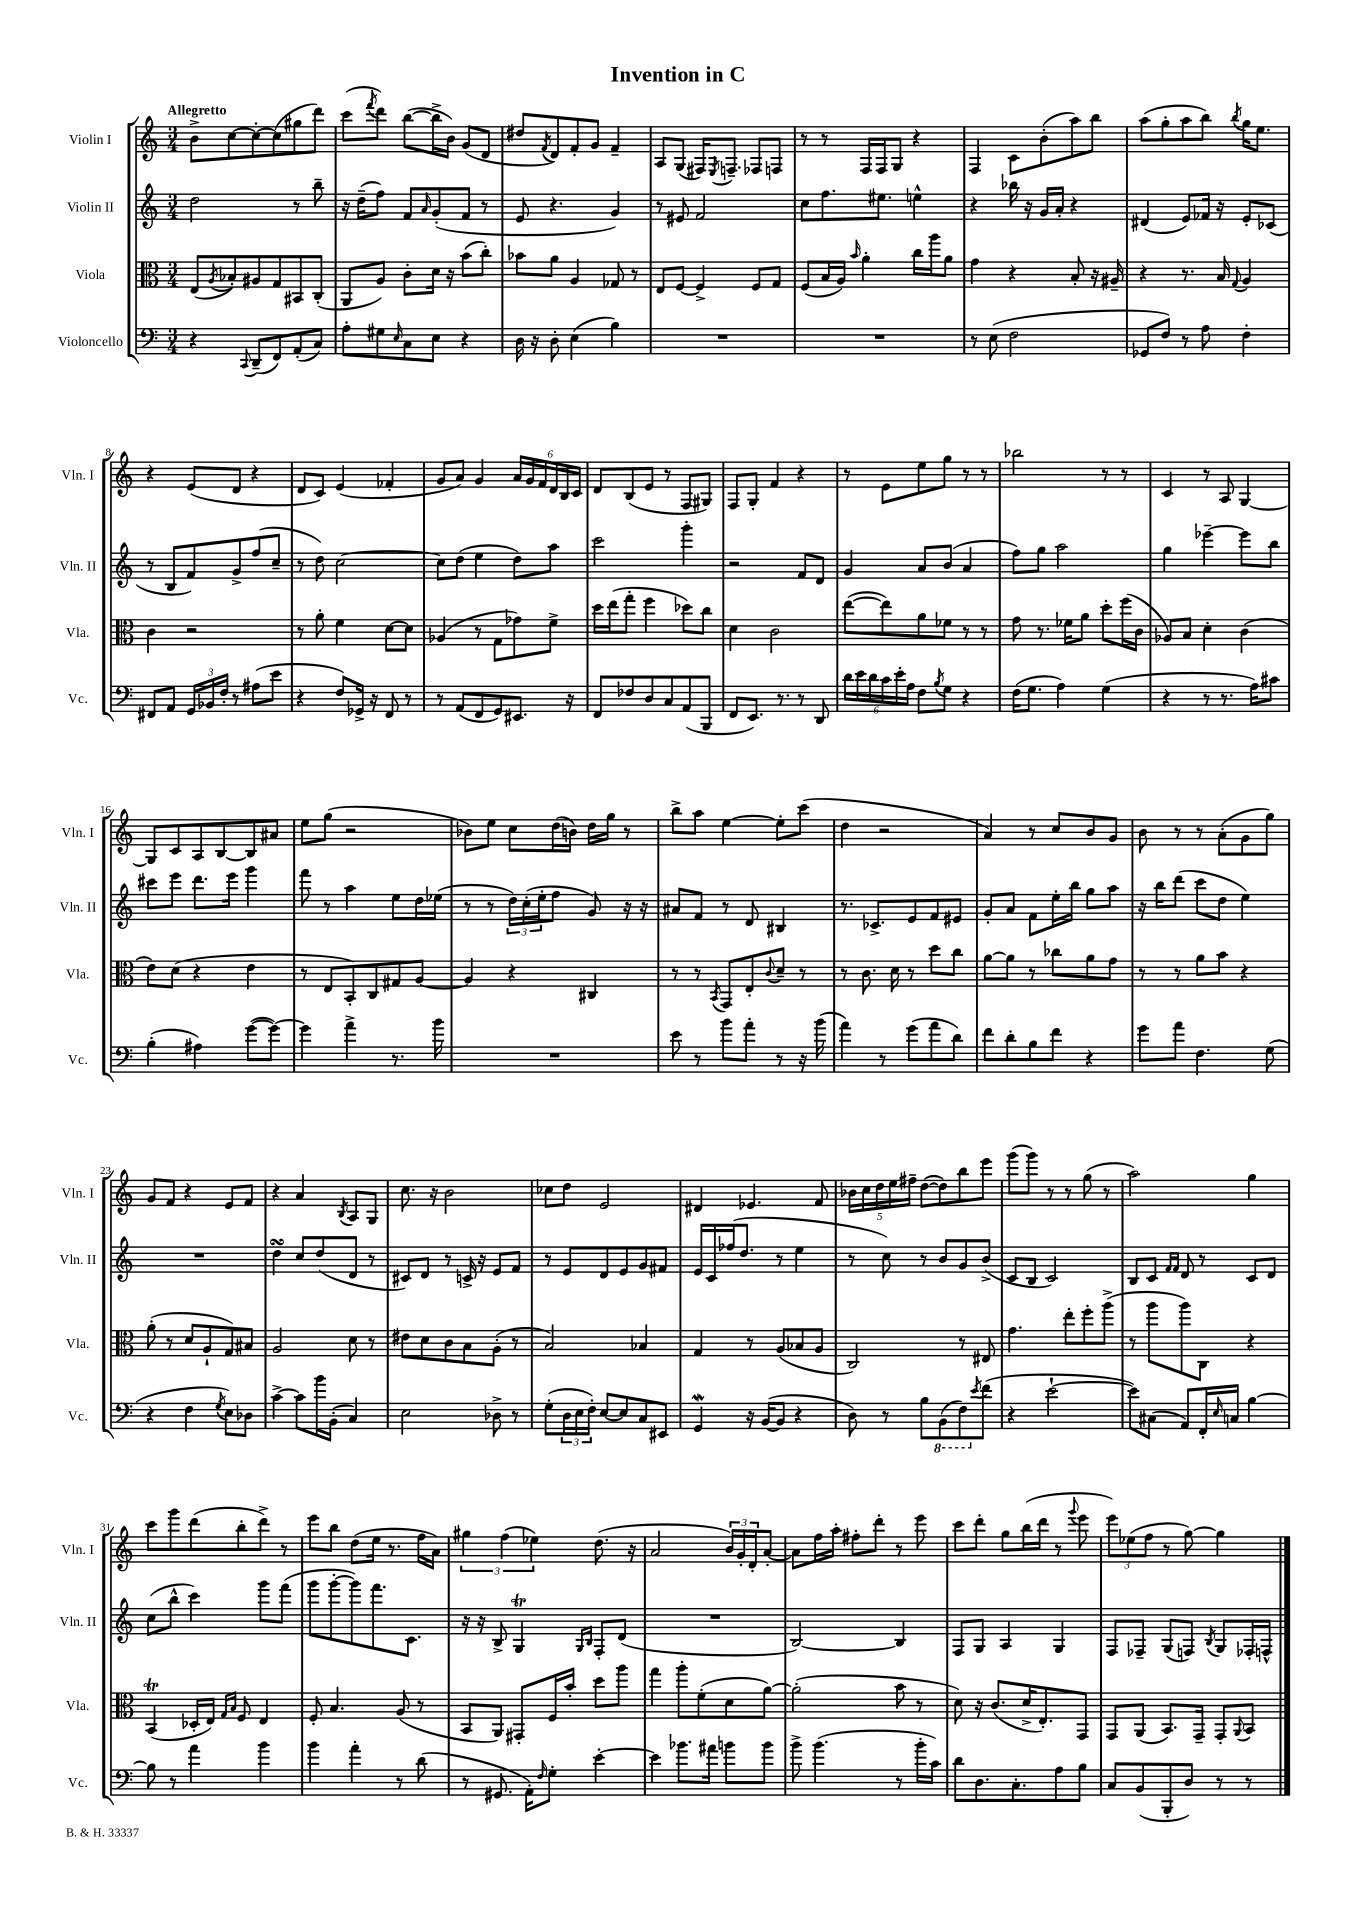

**kern	**kern	**kern	**kern
*part4	*part3	*part2	*part1
*staff4	*staff3	*staff2	*staff1
*I"Violoncello	*I"Viola	*I"Violin II	*I"Violin I
*I'Vc.	*I'Vla.	*I'Vln. II	*I'Vln. I
*clefF4	*clefC3	*clefG2	*clefG2
*k[]	*k[]	*k[]	*k[]
*M3/4	*M3/4	*M3/4	*M3/4
=1	=1	=1	=1
!	!	!	!LO:TX:a:B:t=Allegretto
4r	(8E/L	2dd\	8b^\L
.	8qA/	.	.
.	8B-X'/)	.	[8cc\
8qqCC/	.	.	.
(8DD~/L	8A#X/	.	8cc'\_
8FF/)	8G/	.	(8cc\]
(8AA'/	8BB#X/	8r	8gg#X\
8C/J)	(8C'/J	8bb~\	8ddd\J)
=2	=2	=2	=2
8A'\L	8AA/L	16r	(8ccc\L
.	.	(16dd~\KL	.
.	.	.	8qfff/
8G#X\	8A/J)	8ff\J)	8ddd\J)
16qqE/	.	.	.
8C\	8c'\L	8f/L	([8bb\L
.	.	16qqa/	.
8E\J	16d\Jk	(8g'/	16bb^\L]
.	16r	.	16b\JJ)
4r	(8b\L	8f/J	(8g/L
.	8cc'\J)	8r	8d/J
=3	=3	=3	=3
16D\	8b-X\L	8e/	8dd#X/L
16r	.	.	.
.	.	.	8qf/
8D'\	8a\J	4.r	8d/)
(4E\	4A/	.	8f'/
.	.	.	8g/J
4B\)	8G-X/	4g/)	4f~/
.	8r	.	.
=4	=4	=4	=4
2.r	8E/L	8r	8A/L
.	[8F/J	8e#X/	(8G/J
.	4F^/]	2f/	16F#X/KL)
.	.	.	8qE/
.	.	.	8.Fn~/J
.	8F/L	.	8F-X/L
.	8G/J	.	8Fn/J
=5	=5	=5	=5
2.r	(8F/L	8cc\L	8r
.	16B/L	8.ff\	8r
.	16A/JJ)	.	.
.	16qqb/	.	.
.	4a'\	.	16F/LL
.	.	8.ee#X\J	16F/J
.	.	.	8G/J
.	16cc\LL	4een^^\	4r
.	16aa\J	.	.
.	8a\J	.	.
=6	=6	=6	=6
8r	4g\	4r	4F/
(8E\	.	.	.
2F\	4r	16bb-X\	8c\L
.	.	16r	.
.	.	16g/LL	(8b'\
.	.	16a'/JJ	.
.	8B'/	4r	8aa\)
.	16r	.	8bb\J
.	16A#X~/	.	.
=7	=7	=7	=7
8GG-X/L	4r	(4d#X/	(8aa\L
8F/J)	.	.	8gg'\
8r	8.r	8e/L)	8aa\
8A\	.	16f-X/Jk	8bb\J)
.	16B/	16r	.
.	8qqG/	.	8qbb/
4F'\	4A/	8e'/L	16gg\KL
.	.	.	8.ee\J
.	.	(8c-X/J	.
!!LO:LB:g=z
=8	=8	=8	=8
8FF#X/L	4c\	8r	4r
8AA/J	.	8B/L	.
24GG/LL	2r	8f/)	(8e/L
24BB-X/	.	.	.
24F'/JJ	.	.	.
8r	.	8g^/	8d/J
(8A#X\L	.	(8ff/	4r
8e\J	.	8cc~/J	.
=9	=9	=9	=9
4r	8r	8r	8d/L
.	8a'\	8dd\)	8c/J)
8F/L)	4f\	[2cc\	(4e/
16GG-X^/Jk	.	.	.
16r	.	.	.
8FF/	[8d\L	.	4f-X'/
8r	8d\J]	.	.
=10	=10	=10	=10
8r	(4A-X/	8cc\L]	8g/L
(8AA/L	.	(8dd\J	8a/J)
8FF/	8r	4ee\	4g/
8GG/)	8G\L	.	.
8.EE#X/J	8g-X\)	8dd\L)	24a/LL
.	.	.	24g/
.	.	.	24f/
.	8f^\J	8aa\J	24d/
.	.	.	24B/
16r	.	.	.
.	.	.	24c/JJ
=11	=11	=11	=11
8FF/L	16dd\LL	2ccc\	8d/L
.	(16ee\J	.	.
8F-X/	8gg'\J	.	(8B/
8D/	4ff\	.	8e/J
8C/	.	.	8r
(8AA/	8dd-X\L)	4ggg'\	8F/L
8BBB/J	8cc\J	.	8G#X/J)
=12	=12	=12	=12
8FF/L	4d\	2r	8F/L
8.EE/J)	.	.	8G'/J
.	2c\	.	4f/
8.r	.	.	.
8r	.	8f/L	4r
8DD/	.	8d/J	.
=13	=13	=13	=13
24d\LL	([8ee\L	4g/	8r
24e\	.	.	.
24d\	.	.	.
24c\	8ee\])	.	8e\L
24e'\	.	.	.
24A\JJ	.	.	.
8F\L	8a\	8a/L	8ee\
8qB/	.	.	.
8G\J	8f-X\J	(8b/J	8gg\J
4r	8r	4a/	8r
.	8r	.	8r
=14	=14	=14	=14
(16F\KL	8g\	8ff\L)	2bb-X\
8.G\J	.	.	.
.	8.r	8gg\J	.
4A\)	.	2aa\	.
.	16f-X\KL	.	.
.	8a\J	.	.
(4G\	8dd'\L	.	8r
.	(16ff\L	.	8r
.	16c\JJ	.	.
=15	=15	=15	=15
4r	8A-X/L)	4gg\	4c/
.	8B/J	.	.
8r	4d'\	[4eee-X~\	8r
8.r	.	.	8A/
.	(4c\	8eee-\L]	[4G/
16A\KL)	.	.	.
8c#X\J	.	8bb\J	.
!!LO:LB:g=z
=16	=16	=16	=16
(4B'\	8e\L)	8ccc#X\L	8G/L]
.	(8d\J	8eee\J	8c/
4A#X\)	4r	8.ddd\L	8A/
.	.	.	[8B/
.	.	16eee\Jk	.
([8g\L	4e\	4ggg\	8B/]
8g\J_)	.	.	8a#X/J
=17	=17	=17	=17
4g\]	8r	8fff\	8ee\L
.	8E/L	8r	(8gg\J
4a^\	8BB'/)	4aa\	2r
.	8C/	.	.
8.r	8G#X/	8ee\L	.
.	[8A/J	16dd\L	.
16b\	.	(16ee-X\JJ	.
=18	=18	=18	=18
2.r	4A/]	8r	8b-X\L)
.	.	8r	8ee\J
.	4r	24dd\LL)	8cc\L
.	.	(24cc'\	.
.	.	24ee'\J	.
.	.	8ff\J	(16dd\L
.	.	.	16bn\JJ)
.	4C#X/	8g/)	16dd\LL
.	.	.	16gg\JJ
.	.	16r	8r
.	.	16r	.
=19	=19	=19	=19
8e\	8r	8a#X/L	8bb^\L
8r	8r	8f/J	8aa\J
.	8qBB/	.	.
8b\L	8GG/L	8r	[4ee\
8a'\J	8E'/	8d/	.
.	8qqc/	.	.
8r	8d~/J	4B#X/	8ee'\L]
16r	8r	.	(8ccc\J
(16b\	.	.	.
=20	=20	=20	=20
4a\)	8r	8.r	4dd\
.	8.c\	.	.
.	.	8.c-X^/L	.
8r	.	.	2r
.	16d\	.	.
(8g\L	8r	8e/	.
8a\	8dd\L	8f/	.
8d\J)	8cc\J	8e#X/J	.
=21	=21	=21	=21
8f\L	[8a\L	8g'/L	4a/)
8d'\	8a\J]	8a/J	.
8B\	8r	8f\L	8r
8f\J	8cc-X\L	16ee'\L	8cc/L
.	.	16bb\JJ	.
4r	8a\	8gg\L	8b/
.	8g\J	8aa\J	8g/J
=22	=22	=22	=22
8g\L	8r	16r	8b\
.	.	16bb\KL	.
8a\J	8r	(8ddd\J	8r
4.F\	8a\L	8ccc\L	8r
.	8b\J	8dd\J	(8a'\L
.	4r	4ee\)	8g\
(8G\	.	.	8gg\J)
!!LO:LB:g=z
=23	=23	=23	=23
4r	(8a'\	2.r	8g/L
.	8r	.	8f/J
4F\	8d/L	.	4r
.	8A`/	.	.
8qG/	.	.	.
8E\L)	8G/)	.	8e/L
8D-X\J	8B#X/J	.	8f/J
=24	=24	=24	=24
[4c^\	2A/	4ddsSSS\	4r
8c\L]	.	8cc/L	4a/
16b\L	.	(8dd/	.
(16BB'\JJ	.	.	.
.	.	.	8qB/
4C/)	8d\	8d/J	8A/L
.	8r	8r	8G/J
=25	=25	=25	=25
2E\	8e#X\L	8c#X/L)	8.cc\
.	8d\	8d/J	.
.	.	.	16r
.	8c\	8r	2b\
.	8B\	16cn^/	.
.	.	16r	.
8D-X^\	(8A'\J	8e/L	.
8r	8r	8f/J	.
=26	=26	=26	=26
(8G'\L	2B/)	8r	8cc-X\L
24D\L	.	8e/L	8dd\J
24E\	.	.	.
24F'\JJ)	.	.	.
[8E/L	.	8d/	2e/
8E/]	.	8e/	.
8C/	4B-X/	8g/	.
8EE#X/J	.	8f#X/J	.
=27	=27	=27	=27
4GGW/	4G/	16e/LL	4d#X/
.	.	16c/	.
.	.	(16ff-X/J	.
.	.	8.dd/J	.
16r	8r	.	4.e-X/
([16BB/KL	.	.	.
8BB/J]	(8A/L	8r	.
4r	8B-X/	4ee\	.
.	8A/J	.	8f/
=28	=28	=28	=28
8D\)	2C/)	8r	20b-X\LL
.	.	.	20cc\
.	.	.	20dd\
8r	.	8cc\)	.
.	.	.	20ee\
.	.	.	20ff#X~\JJ
8B\L	.	8r	([8dd\L
*8ba	*	*	*
(8BBB\	.	8b/L	8dd\])
8FF\)	8r	8g/	8bb\
*X8ba	*	*	*
8qe/	.	.	.
(8f\J	8E#X/	(8b^/J	8eee\J
=29	=29	=29	=29
4r	4.g\	8c/L	(8ggg\L
.	.	8B/J	8ggg\J)
[2e`\	.	2c/)	8r
.	8ee'\L	.	8r
.	8ff'\	.	(8gg\
.	(8aa^\J	.	8r
=30	=30	=30	=30
8e\L])	8r	8B/L	2aa\)
(8C#X\J	8aa\L	8c/J	.
.	.	16qqf/LL	.
.	.	16qqf/JJ	.
8AA/L)	8aa\)	8d/	.
16FF'/L	8C\J	8r	.
16qqE/	.	.	.
16Cn/JJ	.	.	.
[4B\	4r	8c/L	4gg\
.	.	8d/J	.
!!LO:LB:g=z
=31	=31	=31	=31
8B\]	(4BBt/	(8cc\L	8ccc\L
8r	.	8bb^^\J	8ggg\
4a\	16D-X'/LL	4ccc\)	(8ddd\
.	16E/JJ)	.	.
.	16qqG/LL	.	.
.	16qqB/JJ	.	.
.	8F/	.	8bb'\
4b\	4E/	8ggg\L	8ddd^\J)
.	.	(8fff\J	8r
=32	=32	=32	=32
4b\	8F'/	8ggg\L	8eee\L
.	4.B/	[8ggg'\	8bb\J
4a'\	.	8ggg\])	(8dd\L
.	.	8.fff\	16ee\Jk
.	.	.	8.r
8r	(8A/	.	.
.	.	8.c\J	.
(8d\	8r	.	16ff\LL
.	.	.	16a\JJ)
=33	=33	=33	=33
8r	8BB/L	16r	6gg#X\
.	.	16r	.
8.GG#X/	8AA/J)	8B^/	.
.	.	.	(6ff\
.	8GG#X'/L	4GT/	.
16AA'\KL)	.	.	.
.	.	.	6ee-X\)
16qqF/	.	.	.
8G'\J	16F/L	.	.
.	16b'/JJ	.	.
.	.	16qqG/LL	.
.	.	16qqB/JJ	.
[4e'\	8dd\L	8F'/L	(8.dd\
.	8aa\J	(8d/J	.
.	.	.	16r
=34	=34	=34	=34
4e\]	4gg\	2.r	2a/
8.b-X\L	8aa'\L	.	.
.	(8f'\	.	.
16a#X\Jk	.	.	.
8bn\L	8d\	.	24b/LL)
.	.	.	24g'/
.	.	.	24d'/J
8b\J	[8a\J)	.	[8a'/J
=35	=35	=35	=35
8b^\	(2a'\]	[2B/)	8a\L]
(4.b\	.	.	16ff\L
.	.	.	16aa'\JJ
.	.	.	8ff#X'\L
.	.	.	8ddd'\J
8r	8b\	4B/]	8r
16b'\LL	8r	.	8eee\
16c\JJ)	.	.	.
=36	=36	=36	=36
8d\L	8d\)	8F/L	8ccc\L
8.D\	16r	8G/J	8ddd'\J
.	(8.c/L	.	.
.	.	4A/	8gg\L
8.C'\	.	.	.
.	16d^/K	.	(16bb\L
.	8.E'/)	.	16ddd\JJ
8A\	.	4G/	8r
.	.	.	8qqggg/
8B\J	8GG/J	.	8eee\
=37	=37	=37	=37
8C/L	8GG/L	8F/L	12eee\L)
.	.	.	(12ee-X\
(8BB/	(8AA/J	8F-X~/J	.
.	.	.	12ff\J
8BBB'/	8.BB/L)	(8G/L	8r
8D/J)	.	8Fn/J)	[8gg\)
.	16GG~/Jk	.	.
.	.	8qB/	.
8r	8GG'/L	8G/L	4gg\]
.	8qqAA/	.	.
8r	8BB/J	16F-X'/L	.
.	.	16Fn^^/JJ	.
==	==	==	==
*-	*-	*-	*-
